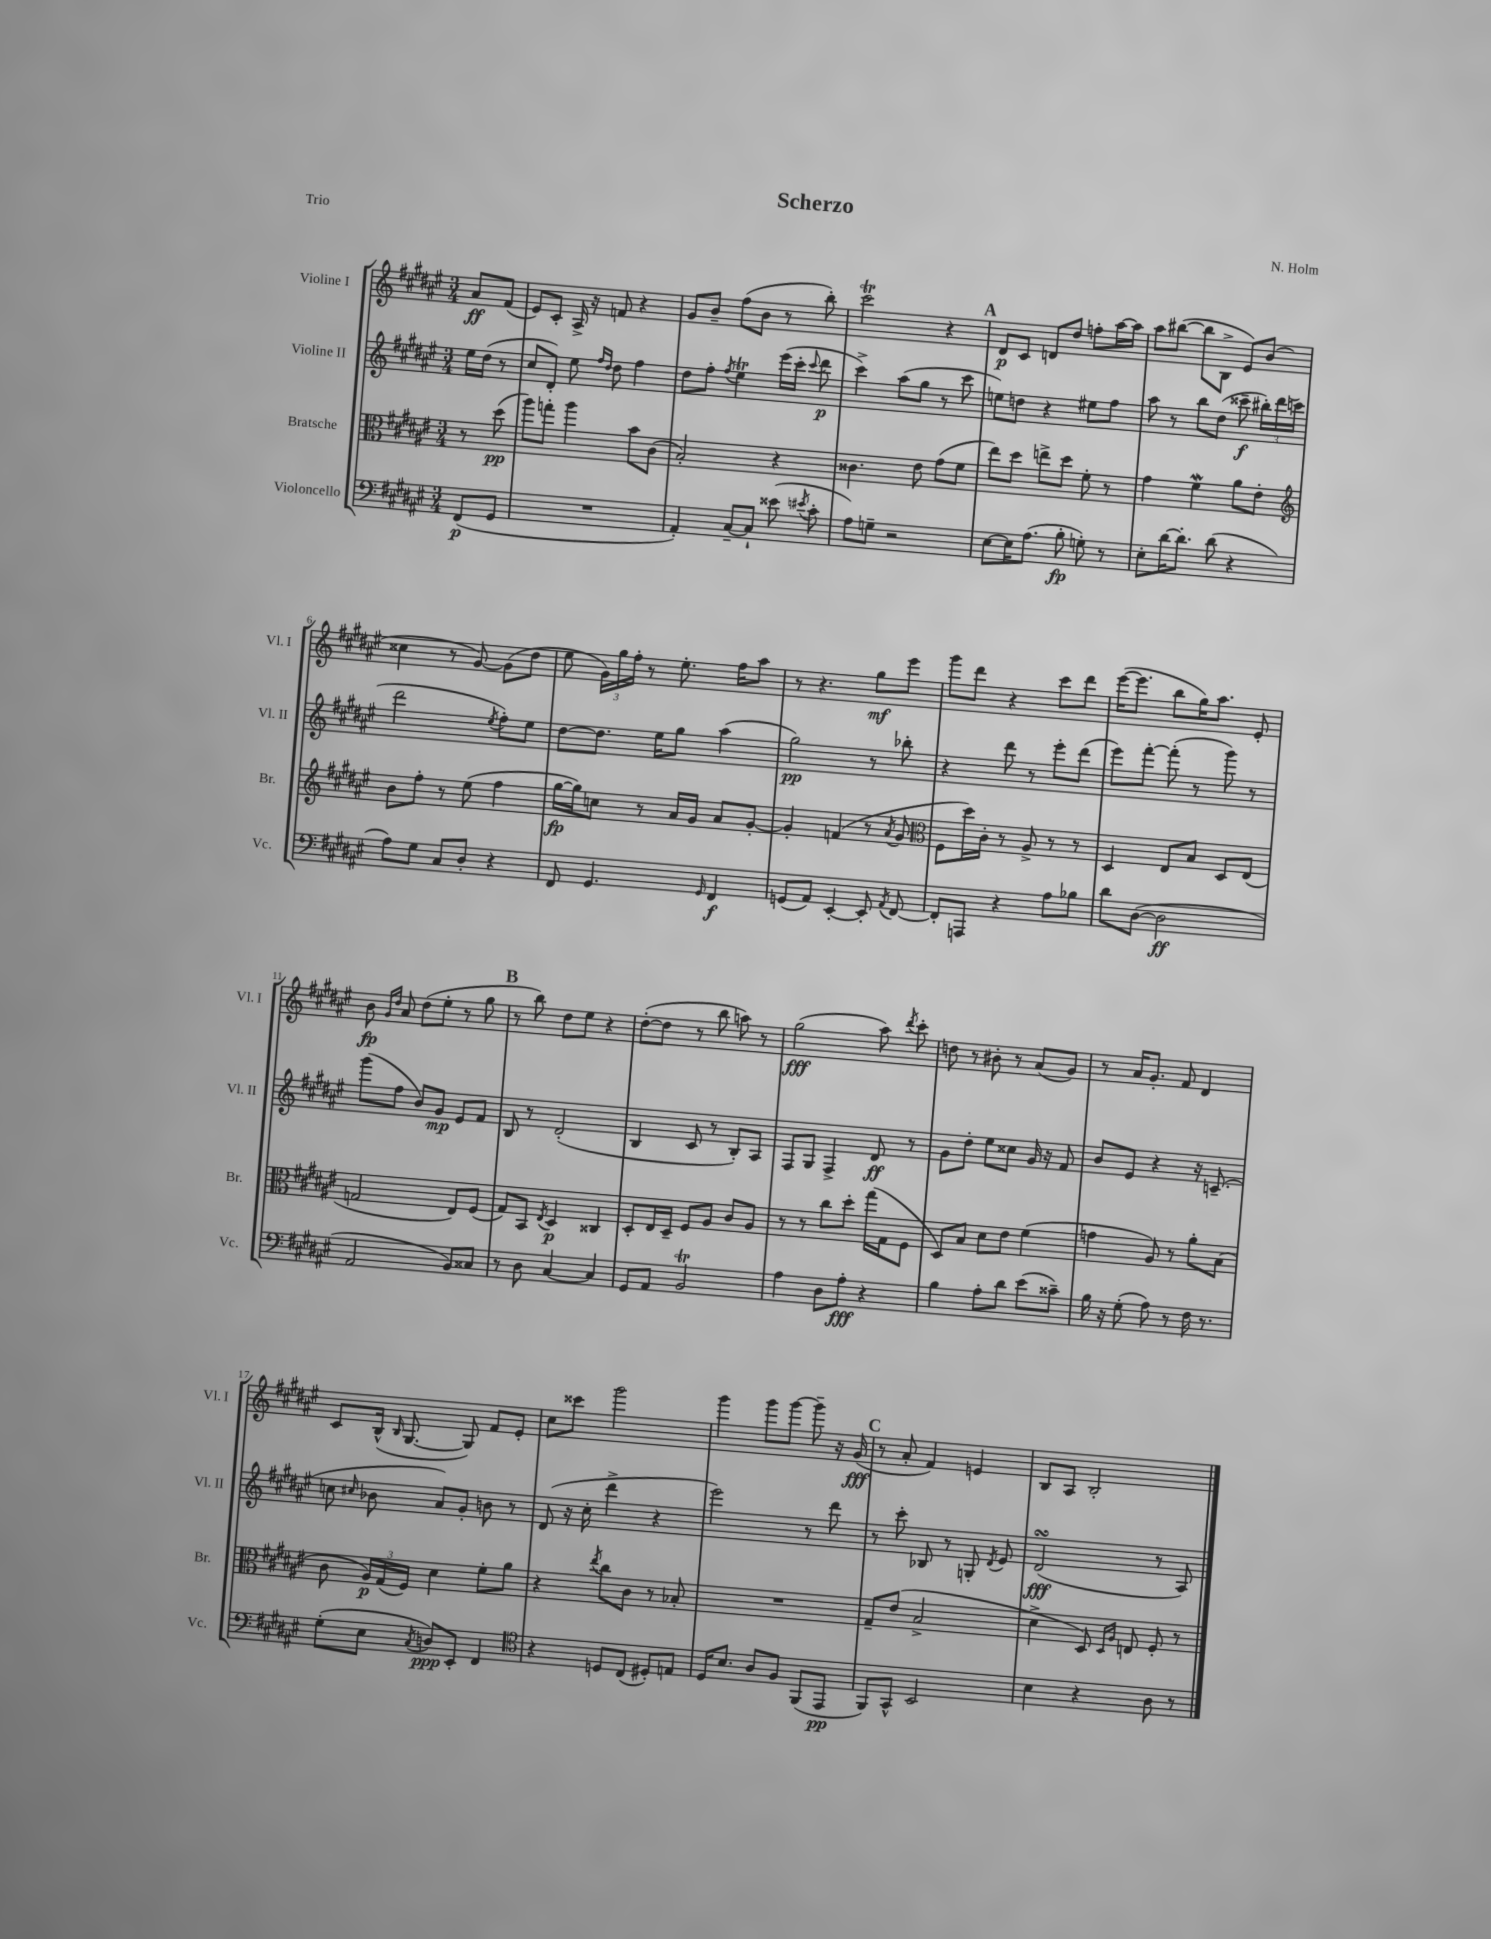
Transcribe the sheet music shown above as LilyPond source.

\header { title = "Scherzo" composer = "N. Holm" piece = "Trio" }
<<
\new StaffGroup <<
\new Staff = "s0" \with { instrumentName = "Violine I" shortInstrumentName = "Vl. I" } {
    \clef treble \key fis \major \numericTimeSignature \time 3/4 \partial 4
    \autoBeamOff ais'8[\ff fis'8]( |
    eis'8[) cis'8]-. ais16-> r16 f'8 r4 |
    gis'8[ b'8]-- fis''8[( b'8] r8 b''8-.) |
    cis'''2\trill r4 |
    \mark \markup { \bold "A" } dis'8[\p cis'8] d'8[ dis''8] f''8[-. ais''16~ ais''16] |
    ais''8[ bis''8]~( bis''8[ b8]-> eis'8[) b'8]( |
    cisis''4 r8 gis'8~) gis'8[( dis''8] |
    eis''8 \tuplet 3/2 { gis'16[) gis''16 fis''16]-. } r8 eis''8.-. fis''16[ ais''8] |
    r8 r4. gis''8[\mf eis'''8] |
    gis'''8[ dis'''8] r4 cis'''8[ dis'''8] |
    eis'''16[~( eis'''8.] b''8[ gis''16) ais''8.] eis'8-. |
    b'8\fp \grace { gis'16[ dis''16] } ais'8 dis''8[( eis''8]-. r8 gis''8 |
    \mark \markup { \bold "B" } r8 b''8) dis''8[ eis''8] r4 |
    dis''8[~-.( dis''8] r8 b''8 a''8) r8 |
    gis''2\fff( ais''8) \acciaccatura { dis'''8 } cis'''8-. |
    d''8 r8 bis'8-. r8 ais'8[( gis'8]) |
    r8 ais'16[ gis'8.]-. fis'8 dis'4 |
    cis'8[ b16]-^( \grace { b16 } gis8.~ gis8) fis'8[ eis'8]-. |
    cis''8[ cisis'''8] gis'''2 |
    gis'''4 gis'''8[ gis'''8]~ gis'''8-- r16 gis'16\fff( |
    \mark \markup { \bold "C" } r8 ais'8-. fis'4) e'4 |
    b8[ ais8] b2-. \bar "|." |
}
\new Staff = "s1" \with { instrumentName = "Violine II" shortInstrumentName = "Vl. II" } {
    \clef treble \key fis \major \numericTimeSignature \time 3/4 \partial 4
    \autoBeamOff eis''16[ dis''16]( r8 |
    cis''8[ dis'8]-.) eis''8 \grace { fis''16[ dis''16] } dis''8 fis''4 |
    dis''8[ fis''8]-. \acciaccatura { fis''8 } eis''4\trill eis'''16[( cis'''16]-. \appoggiatura { cis'''8 } dis'''8\p |
    cis'''4->) ais''8[( gis''8] r8 cis'''8 |
    \mark \markup { \bold "A" } e''8[) d''8] r4 eis''8[ fis''8] |
    ais''8 r8 b''8[ dis''8]( cisis'''8--\f \tuplet 3/2 { bis''16[-.) dis'''16 c'''16]( } |
    dis'''2 \acciaccatura { eis''8 } fis''8[-.) eis''8] |
    dis''8[~ dis''8.] eis''16[ gis''8] ais''4( |
    gis''2\pp) r8 bes''8-. |
    r4 dis'''8 r8 eis'''8[-. dis'''8]( |
    eis'''8[) fis'''8]~-. fis'''8-.( r8 gis'''8) r8 |
    gis'''8[( fis''8] b'8[) gis'8]\mp eis'8[ fis'8] |
    \mark \markup { \bold "B" } b8 r8 dis'2-.( |
    b4 cis'8 r8 b8[-.) ais8] |
    fis8[ gis8] fis4-> dis'8\ff r8 |
    gis'8[ dis''8]-. eis''8[ cisis''8] gis'16 r16 fis'8 |
    b'8[ eis'8] r4 r16 c'8.--( |
    c''8 \grace { cis''16 } bes'8 ais'8[) gis'8]-. b'8 r8 |
    dis'8( r16 cis''16-. dis'''4-> r4 |
    eis'''2) r8 dis'''8 |
    \mark \markup { \bold "C" } r8 cis'''8-. bes8 r8 g8-. \acciaccatura { dis'8 } eis'8 |
    dis'2\turn\fff( r8 ais8) \bar "|." |
}
\new Staff = "s2" \with { instrumentName = "Bratsche" shortInstrumentName = "Br." } {
    \clef alto \key fis \major \numericTimeSignature \time 3/4 \partial 4
    \autoBeamOff r8 dis''8\pp( |
    ais''8[) g''8]-. ais''4 b'8[ cis'8]( |
    b2-.) r4 |
    cisis'4. eis'8 gis'8[( fis'8] |
    \mark \markup { \bold "A" } eis''8[) dis''8] e''8[-> dis''8] fis'8-. r8 |
    gis'4 fis'4\mordent ais'8[ eis'8]-. |
    \clef treble b'8[ fis''8]-. r8 eis''8( fis''4 |
    gis''16[~\fp gis''16) c''8] r8 ais'16[ gis'16] ais'8[ gis'8]~-. |
    gis'4-. f'4( r8 \acciaccatura { ais'8 } gis'8 |
    \clef alto fis8[ dis''16) cis'16]-. r8 ais8-> r8 r8 |
    dis4 eis8[ b8] dis8[ eis8]( |
    g2 eis8[) fis8]( |
    \mark \markup { \bold "B" } gis8[) b,8] \acciaccatura { eis8 } dis4\p cisis4 |
    dis8[-. eis16 dis16]-- fis8[ ais8] cis'8[ ais8] |
    r8 r8 cis''8[ dis''8]-. gis''16[( gis16 fis8] |
    dis8[) b8] dis'8[ eis'8] fis'4( |
    g'4 ais8) r8 ais'8[-. b8]( |
    cis'8 \tuplet 3/2 { ais16[\p) gis16( fis16]) } dis'4 fis'8[-. ais'8] |
    r4 \acciaccatura { eis''8 } cis''8[ cis'8] r8 bes8-. |
    R2. |
    \mark \markup { \bold "C" } gis8[-- eis'8]( b2-> |
    dis'4-> dis8) \grace { dis16[ ais16] } e8 fis8-. r8 \bar "|." |
}
\new Staff = "s3" \with { instrumentName = "Violoncello" shortInstrumentName = "Vc." } {
    \clef bass \key fis \major \numericTimeSignature \time 3/4 \partial 4
    \autoBeamOff fis,8[\p( gis,8] |
    R2. |
    ais,4-.) cis8[~-- cis8]-! eisis'8( \acciaccatura { eis'8 } cis'8-. |
    ais8[) g8]-- r2 |
    \mark \markup { \bold "A" } eis8[~ eis16 ais8.]( b8-.\fp g8-.) r8 |
    eis8[-. dis'16~ dis'8.]-. dis'8( r4 |
    ais8[) gis8] cis8[ dis8]-. r4 |
    fis,8 gis,4. \grace { gis,16 } fis,4\f |
    g,8[( ais,8]) eis,4~-. eis,8-. \acciaccatura { ais,8 } fis,8~ |
    fis,8[-. a,,8] r4 ais8[ bes8] |
    dis'8[ dis8]~( dis2\ff |
    ais,2 b,8[) cisis8] |
    \mark \markup { \bold "B" } r8 dis8 cis4~ cis4 |
    gis,8[ ais,8] b,2\trill |
    ais4 dis8[ ais8]-.\fff r4 |
    b4 ais8[-. dis'8] eis'8[( cisis'8]--) |
    b16 r16 gis8-.( ais8) r8 fis16 r8. |
    gis8[-.( eis8] \acciaccatura { cis8 } d8[\ppp) eis,8]-. fis,4 |
    \clef tenor r4 d8[ cis8]( dis8[-.) e8] |
    dis16[ b8.] ais8[ fis8] fis,8[( eis,8]\pp |
    \mark \markup { \bold "C" } fis,8[) gis,8]-^ b,2 |
    b4 r4 ais8 r8 \bar "|." |
}
>>
>>
